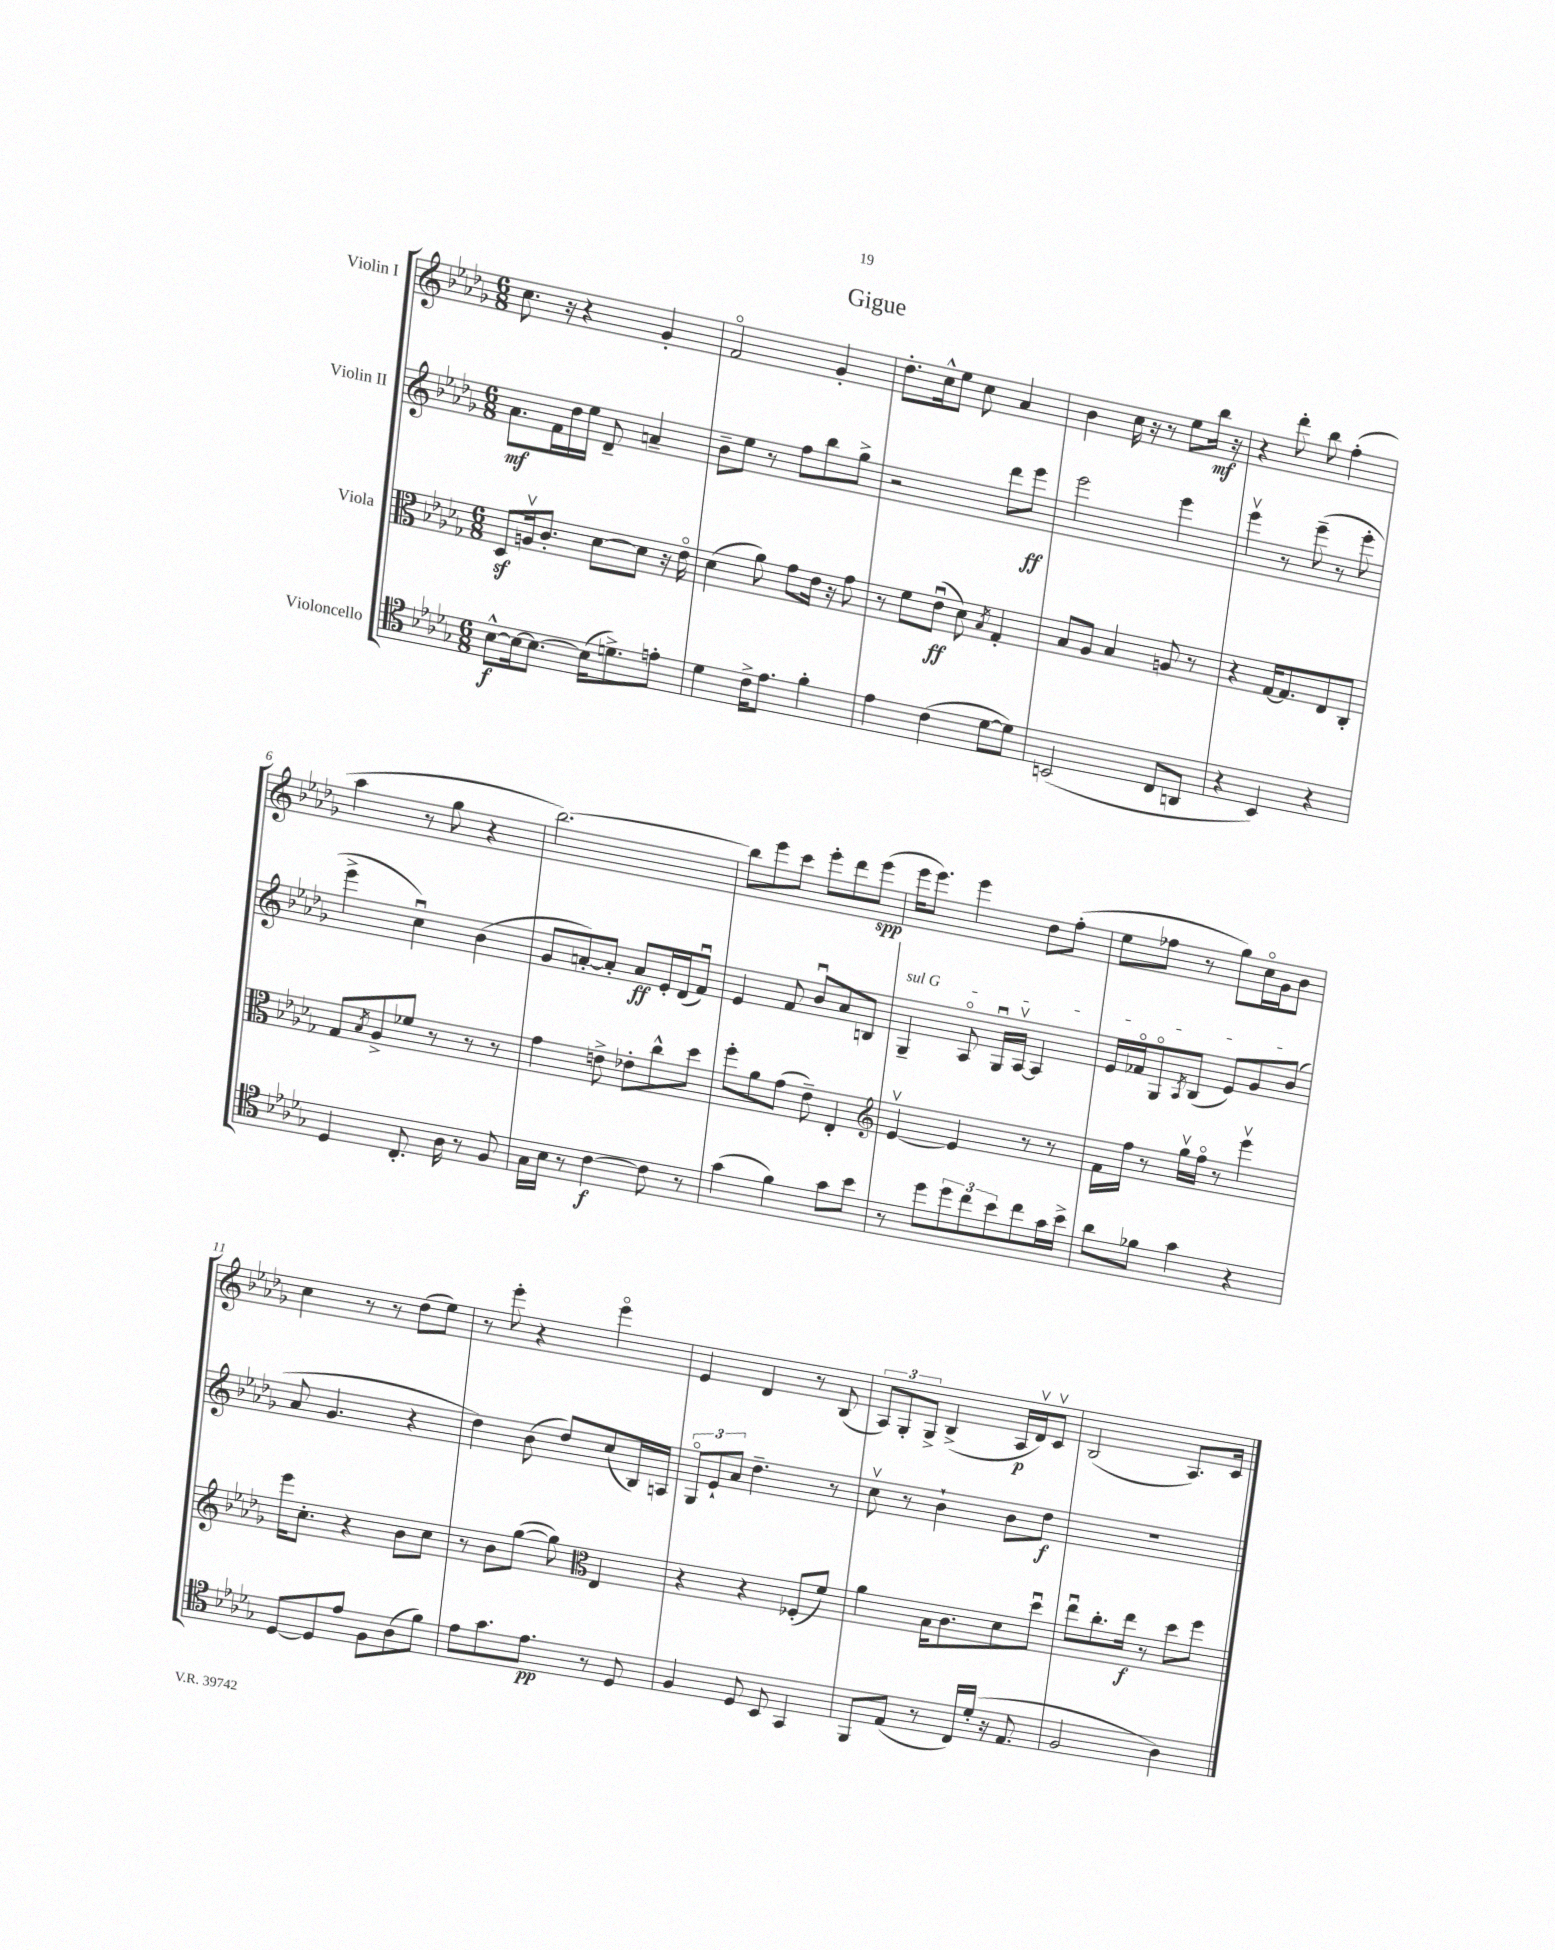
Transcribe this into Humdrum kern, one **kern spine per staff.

**kern	**dynam	**kern	**dynam	**kern	**dynam	**kern	**dynam
*part4	*part4	*part3	*part3	*part2	*part2	*part1	*part1
*staff4	*staff4	*staff3	*staff3	*staff2	*staff2	*staff1	*staff1
*I"Violoncello	*	*I"Viola	*	*I"Violin II	*	*I"Violin I	*
*clefC4	*	*clefC3	*	*clefG2	*	*clefG2	*
*k[b-e-a-d-g-]	*	*k[b-e-a-d-g-]	*	*k[b-e-a-d-g-]	*	*k[b-e-a-d-g-]	*
*M6/8	*	*M6/8	*	*M6/8	*	*M6/8	*
=1	=1	=1	=1	=1	=1	=1	=1
[8B-^^\L	f	8D-z/L	.	8.a-\L	mf	8.cc\	.
16B-\k_	.	16Anv/k	.	.	.	.	.
8.B-\J_	.	8.c'/J	.	16f\L	.	16r	.
.	.	.	.	16dd-\	.	4r	.
.	.	.	.	16ee-\JJ	.	.	.
(16B-\KL]	.	[8d-\L	.	8d-~/	.	.	.
8.dn^\)	.	.	.	.	.	.	.
.	.	8d-\J]	.	4an~/	.	4g-'/	.
8en'\J	.	16r	.	.	.	.	.
.	.	16e-\	.	.	.	.	.
=2	=2	=2	=2	=2	=2	=2	=2
4d-\	.	(4d-\	.	8b-~\L	.	2f/	.
.	.	.	.	8ee-\J	.	.	.
16c^\KL	.	8a-\)	.	8r	.	.	.
8.e-\J	.	.	.	.	.	.	.
.	.	8g-\L	.	8ff\L	.	.	.
4f'\	.	16e-\Jk	.	8bb-\	.	4g-'/	.
.	.	16r	.	.	.	.	.
.	.	8g-\	.	8gg-^\J	.	.	.
=3	=3	=3	=3	=3	=3	=3	=3
4e-\	.	8r	.	2r	.	8.dd-'\L	.
.	.	8f\L	.	.	.	.	.
.	.	.	.	.	.	16cc^^\k	.
(4c\	.	(8e-u\J	ff	.	.	8ee-\J	.
.	.	8d-\)	.	.	.	8cc\	.
.	.	8qB-/	.	.	.	.	.
[8d-\L	.	4G-'/	.	8ddd-\L	.	4a-/	.
8d-\J])	.	.	.	8eee-\J	ff	.	.
=4	=4	=4	=4	=4	=4	=4	=4
(2BBn/	.	8B-/L	.	2eee-\	.	4b-\	.
.	.	8A-/J	.	.	.	.	.
.	.	4B-/	.	.	.	16cc\	.
.	.	.	.	.	.	16r	.
.	.	.	.	.	.	8r	.
8C/L	.	8An/	.	4eee-\	.	8ee-\L	.
8AAn/J	.	8r	.	.	.	16bb-\Jk	mf
.	.	.	.	.	.	16r	.
=5	=5	=5	=5	=5	=5	=5	=5
4r	.	4r	.	4eee-v\	.	4r	.
4BB-/)	.	[16G-/KL	.	8r	.	8ddd-'\	.
.	.	8.G-/]	.	.	.	.	.
.	.	.	.	(8eee-~\	.	8bb-\	.
4r	.	8E-/	.	8r	.	(4ff'\	.
.	.	8C'/J	.	8eee-'\	.	.	.
!!LO:LB:g=z
=6	=6	=6	=6	=6	=6	=6	=6
4D-/	.	8G-/L	.	4eee-^\	.	4aa-\	.
.	.	8qB-/	.	.	.	.	.
.	.	8A-^/	.	.	.	.	.
8.C'/	.	8f-X/J	.	4ccu\)	.	8r	.
.	.	8r	.	.	.	8gg-\	.
16A-\	.	.	.	.	.	.	.
8r	.	8r	.	(4b-\	.	4r	.
8F/	.	8r	.	.	.	.	.
=7	=7	=7	=7	=7	=7	=7	=7
16G-\LL	.	4g-\	.	8g-/L	.	[2.bb-\)	.
16B-\JJ	.	.	.	.	.	.	.
8r	.	.	.	[8an'/)	.	.	.
[4c\	f	8en^\	.	8a'/J]	.	.	.
.	.	8e-X'\L	.	8a/L	ff	.	.
8c\]	.	8cc^^\	.	16e-'/L	.	.	.
.	.	.	.	(16d-/J	.	.	.
8r	.	8dd-\J	.	8fu/J)	.	.	.
=8	=8	=8	=8	=8	=8	=8	=8
(4g-\	.	8ff'\L	.	4e-/	.	8bb-\L]	.
.	.	8a-\	.	.	.	8eee-\	.
4f\)	.	(8g-\J	.	8f/	.	8ccc\J	.
.	.	8e-~\)	.	8b-u/L	.	8eee-'\L	.
8g-\L	.	4E-'/	.	8a-/	.	8ddd-\	.
8b-\J	.	.	.	8Bn/J	.	(8eee-\J	spp
=9	=9	=9	=9	=9	=9	=9	=9
*	*	*clefG2	*	*	*	*	*
!	!	!	!	!LO:TX:a:i:t=sul G	!	!	!
8r	.	[4e-v/	.	4G-~/	.	16eee-\KL	.
.	.	.	.	.	.	8.eee-\J)	.
8dd-\L	.	.	.	.	.	.	.
12dd-\	.	4e-/]	.	8A-/	.	4eee-\	.
12cc\	.	.	.	.	.	.	.
.	.	.	.	16G-u/LL	.	.	.
12b-\	.	.	.	.	.	.	.
.	.	.	.	[16A-v/JJ	.	.	.
8cc\	.	8r	.	4A-/]	.	8dd-\L	.
16g-\L	.	8r	.	.	.	(8ff'\J	.
16b-^\JJ	.	.	.	.	.	.	.
=10	=10	=10	=10	=10	=10	=10	=10
8a-\L	.	16f\LL	.	16e-/LL	.	8ee-\L	.
.	.	16ff\JJ	.	16f-X/J	.	.	.
8f-X\J	.	8r	.	8G-/	.	8ff-X\J	.
.	.	.	.	8qA-/	.	.	.
4g-\	.	16gg-v\LL	.	(8B-/J	.	8r	.
.	.	16ff\JJ	.	.	.	.	.
.	.	8r	.	8e-/L)	.	8gg-\L)	.
4r	.	4eee-v\	.	8g-/	.	16cc\L	.
.	.	.	.	.	.	16g-\J	.
.	.	.	.	(8b-/J	.	8b-\J	.
!!LO:LB:g=z
=11	=11	=11	=11	=11	=11	=11	=11
[8D-/L	.	16eee-\KL	.	8a-/	.	4cc\	.
.	.	8.cc'\J	.	.	.	.	.
8D-/]	.	.	.	4.g-/	.	.	.
8e-/J	.	4r	.	.	.	8r	.
8F\L	.	.	.	.	.	8r	.
(8A-\	.	8b-\L	.	4r	.	(8dd-\L	.
8f\J)	.	8cc\J	.	.	.	8ee-\J)	.
=12	=12	=12	=12	=12	=12	=12	=12
8e-\L	.	8r	.	4dd-\)	.	8r	.
8.g-\	.	8b-\L	.	.	.	8eee-'\	.
.	.	([8gg-\J	.	(8b-\	.	4r	.
8.e-\J	pp	.	.	.	.	.	.
.	.	8gg-\])	.	8dd-/L)	.	.	.
*	*	*clefC3	*	*	*	*	*
8r	.	4E-/	.	(8cc/	.	4eee-\	.
8D-/	.	.	.	16B-/L)	.	.	.
.	.	.	.	16An/JJ	.	.	.
=13	=13	=13	=13	=13	=13	=13	=13
4F/	.	4r	.	12G-/L	.	4e-/	.
.	.	.	.	12e-`/	.	.	.
.	.	.	.	12a-/J	.	.	.
8D-/	.	4r	.	4.dd-~\	.	4d-/	.
8BB-/	.	.	.	.	.	.	.
4GG-/	.	(8F-X'/L	.	.	.	8r	.
.	.	8f/J)	.	8r	.	(8B-/	.
=14	=14	=14	=14	=14	=14	=14	=14
8FF/L	.	4a-\	.	8ccv\	.	12A-/L)	.
.	.	.	.	.	.	12G-'/	.
(8E-/J	.	.	.	8r	.	.	.
.	.	.	.	.	.	12G-^/J	.
8r	.	16B-\KL	.	4b-`\	.	(4B-^/	.
.	.	8.c\	.	.	.	.	.
16C/LL)	.	.	.	.	.	.	.
(16d-'/JJ	.	.	.	.	.	.	.
16r	.	8d-\	.	8b-\L	.	16A-/LL	p
8.E-/	.	.	.	.	.	16d-v/J)	.
.	.	8dd-u\J	.	8dd-\J	f	8cv/J	.
=15	=15	=15	=15	=15	=15	=15	=15
2F/	.	8ee-u\L	.	2.r	.	(2B-/	.
.	.	8.cc'\	.	.	.	.	.
.	.	16ee-\Jk	f	.	.	.	.
.	.	8r	.	.	.	.	.
4A-\)	.	8dd-\L	.	.	.	8.A-/L)	.
.	.	8ff\J	.	.	.	.	.
.	.	.	.	.	.	16c/Jk	.
==	==	==	==	==	==	==	==
*-	*-	*-	*-	*-	*-	*-	*-
